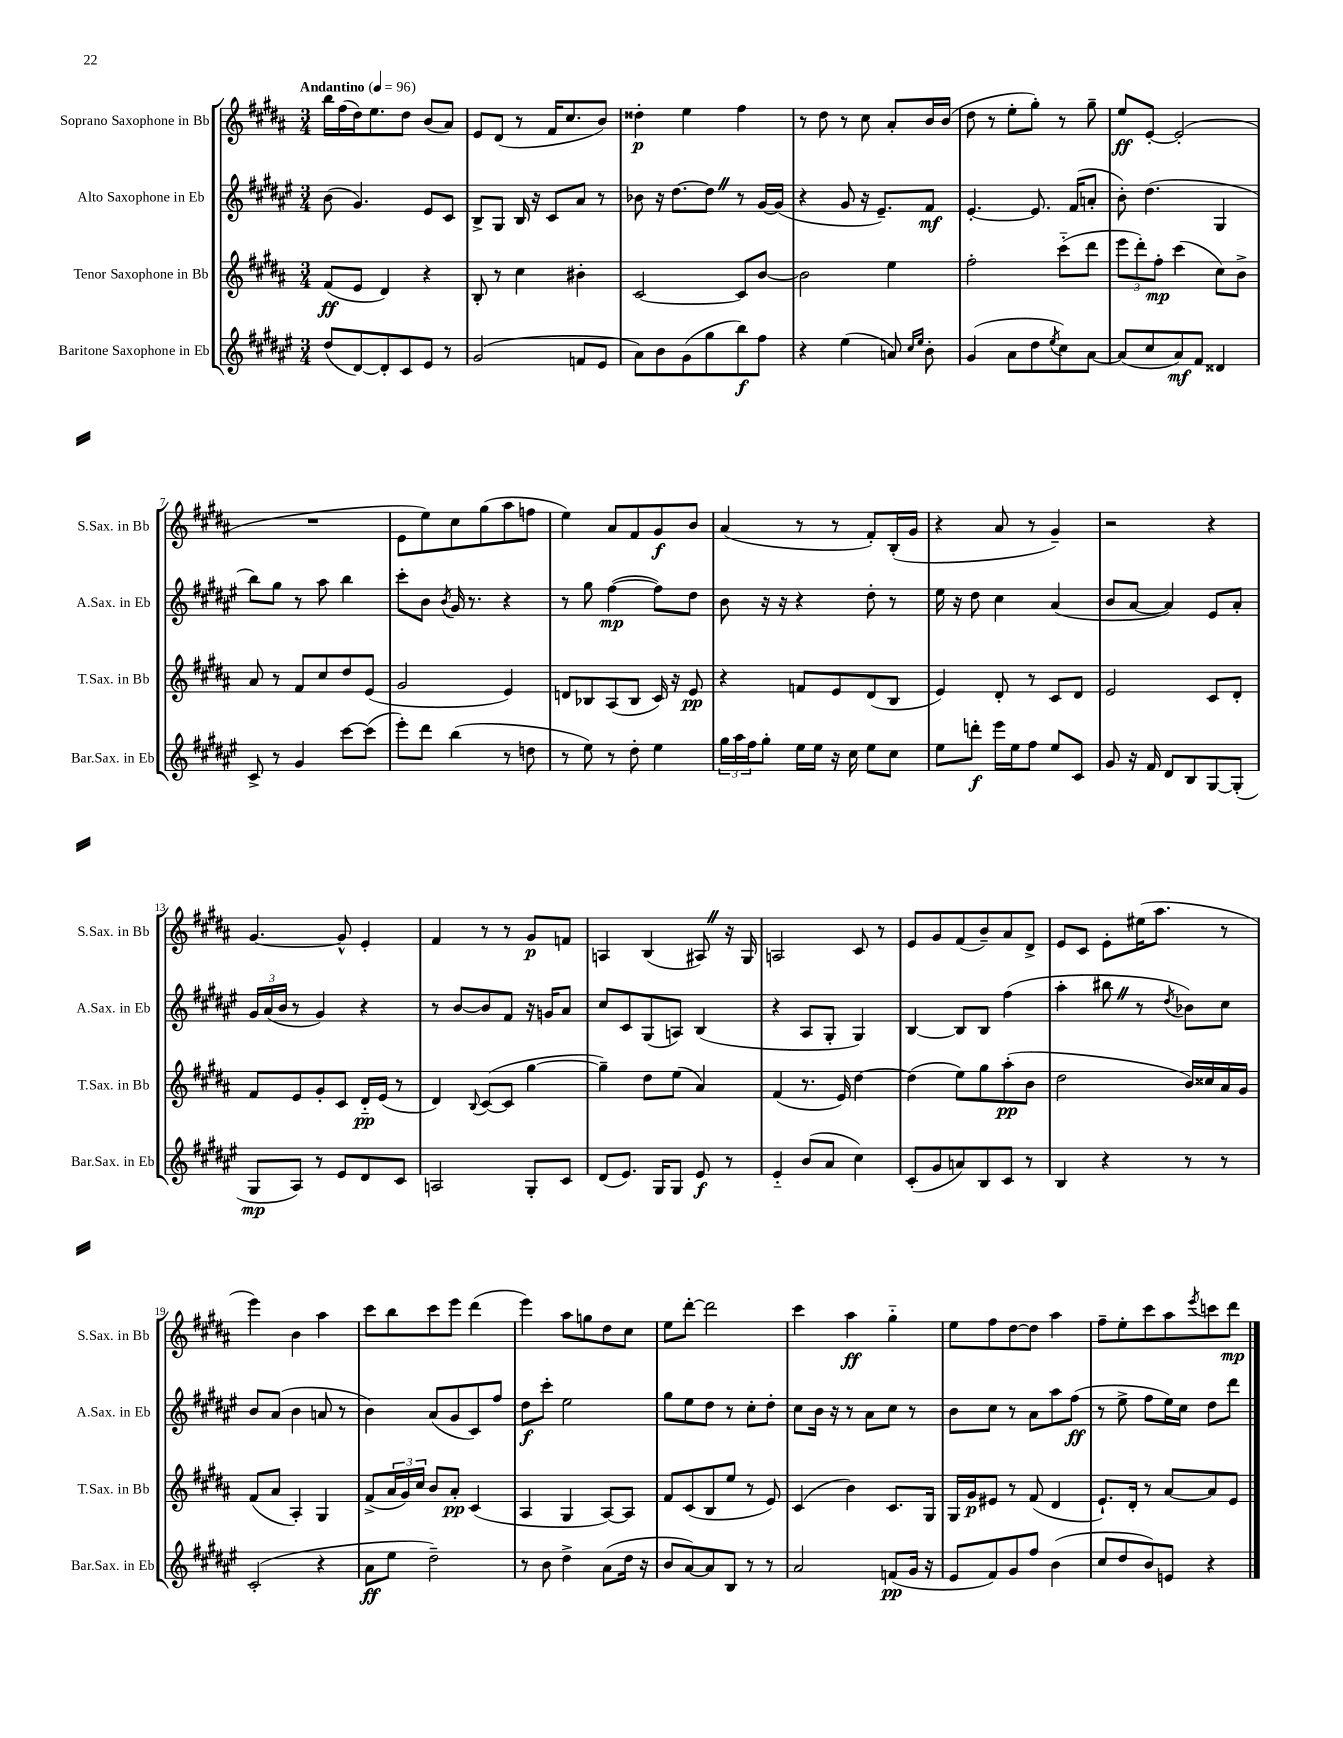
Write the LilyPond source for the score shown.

<<
\new StaffGroup <<
\new Staff = "s0" \with { instrumentName = "Soprano Saxophone in Bb" shortInstrumentName = "S.Sax. in Bb" } {
    \clef treble \key b \major \numericTimeSignature \time 3/4 \tempo "Andantino" 4 = 96
    b''16 fis''16( dis''16) e''8. dis''8 b'8( ais'8) |
    e'8 dis'8( r8 fis'16 cis''8. b'8) |
    disis''4-.\p e''4 fis''4 |
    r8 dis''8 r8 cis''8 ais'8-. b'16 b'16( |
    dis''8 r8 e''8-. gis''8-.) r8 gis''8-- |
    e''8\ff e'8~-. e'2-.( |
    R2. |
    e'8 e''8) cis''8 gis''8( ais''8 f''8 |
    e''4) ais'8 fis'8 gis'8\f b'8 |
    ais'4( r8 r8 fis'8-.) b16-.( gis'16 |
    r4 ais'8 r8 gis'4--) |
    r2 r4 |
    gis'4.~ gis'8-^ e'4-. |
    fis'4 r8 r8 gis'8\p f'8 |
    a4 b4( ais8) \once \override BreathingSign.text = \markup { \musicglyph "scripts.caesura.straight" } \breathe r16 gis16 |
    a2 cis'8 r8 |
    e'8 gis'8 fis'8( b'8--) ais'8 dis'8-> |
    e'8 cis'8 e'8-. eis''16( ais''8. r8 |
    e'''4) b'4 ais''4 |
    cis'''8 b''8 cis'''8 e'''8 dis'''4( |
    e'''4) ais''8 g''8 dis''8 cis''8 |
    e''8 dis'''8~-. dis'''2 |
    cis'''4 ais''4\ff gis''4-_ |
    e''8 fis''8 dis''8~ dis''8 ais''4 |
    fis''8-- e''8-. cis'''8 ais''8 \acciaccatura { e'''8 } c'''8 dis'''8\mp \bar "|." |
}
\new Staff = "s1" \with { instrumentName = "Alto Saxophone in Eb" shortInstrumentName = "A.Sax. in Eb" } {
    \clef treble \key fis \major \numericTimeSignature \time 3/4
    b'8( gis'4.) eis'8 cis'8 |
    b8-> gis8 b16 r16 cis'8 ais'8 r8 |
    bes'8 r16 dis''8.~ dis''8 \once \override BreathingSign.text = \markup { \musicglyph "scripts.caesura.straight" } \breathe r8 gis'16~ gis'16( |
    r4 gis'8 r16 eis'8.--) fis'8\mf |
    eis'4.~-. eis'8. fis'16( a'8-. |
    b'8-.) dis''4.( gis4 |
    b''8) gis''8 r8 ais''8 b''4 |
    cis'''8-. b'8 \acciaccatura { b'8 } gis'16 r8. r4 |
    r8 gis''8 fis''4~\mp( fis''8) dis''8 |
    b'8 r16 r16 r4 dis''8-. r8 |
    eis''16 r16 dis''8 cis''4 ais'4( |
    b'8 ais'8~ ais'4) eis'8 ais'8-. |
    \tuplet 3/2 { gis'16 ais'16( b'16 } r8 gis'4) r4 |
    r8 b'8~ b'8 fis'8 r16 g'16 ais'8 |
    cis''8 cis'8 gis8( a8) b4( |
    r4 ais8 gis8-. gis4) |
    b4~ b8 b8 fis''4( |
    ais''4-. bis''8 \once \override BreathingSign.text = \markup { \musicglyph "scripts.caesura.straight" } \breathe r8 \acciaccatura { dis''8 } bes'8) cis''8 |
    b'8 ais'8( b'4 a'8 r8 |
    b'4) ais'8( gis'8 cis'8) fis''8 |
    dis''8\f cis'''8-. eis''2 |
    gis''8 eis''8 dis''8 r8 cis''8-. dis''8-. |
    cis''8 b'16 r16 r8 ais'8 cis''8 r8 |
    b'8 cis''8 r8 ais'8 ais''8 fis''8\ff( |
    r8 eis''8-> fis''8 eis''16) cis''16 dis''8 dis'''8 \bar "|." |
}
\new Staff = "s2" \with { instrumentName = "Tenor Saxophone in Bb" shortInstrumentName = "T.Sax. in Bb" } {
    \clef treble \key b \major \numericTimeSignature \time 3/4
    fis'8\ff( e'8 dis'4) r4 |
    b8-. r8 cis''4 bis'4-. |
    cis'2~ cis'8 b'8~ |
    b'2 e''4 |
    fis''2-. cis'''8-_( dis'''8 |
    \tuplet 3/2 { e'''8 dis'''8-.) fis''8-.\mp } cis'''4( cis''8) b'8-> |
    ais'8 r8 fis'8 cis''8 dis''8 e'8( |
    gis'2 e'4) |
    d'8 bes8 ais8( bes8 cis'16) r16 e'8\pp |
    r4 f'8 e'8 dis'8( b8 |
    e'4) dis'8-. r8 cis'8 dis'8 |
    e'2 cis'8 dis'8-. |
    fis'8 e'8 gis'8-. cis'8 dis'16-_\pp e'16( r8 |
    dis'4) \appoggiatura { b8 } cis'8~( cis'8 gis''4~ |
    gis''4--) dis''8 e''8( ais'4) |
    fis'4( r8. e'16) dis''4~ |
    dis''4( e''8) gis''8 ais''8-.\pp( b'8 |
    dis''2 b'16) cisis''16 ais'16 gis'16 |
    fis'8( ais'8 ais4-.) gis4 |
    fis'8->( \tuplet 3/2 { ais'16 gis'16) cis''16 } b'8 ais'8-.\pp cis'4( |
    ais4 gis4 ais8~) ais8 |
    fis'8 cis'8( b8 e''8 r8 e'8) |
    cis'4( b'4) cis'8. gis16 |
    gis16 gis'16\p eis'8 r8 fis'8( dis'4 |
    e'8.-!) dis'16-. r8 ais'8~ ais'8 e'8 \bar "|." |
}
\new Staff = "s3" \with { instrumentName = "Baritone Saxophone in Eb" shortInstrumentName = "Bar.Sax. in Eb" } {
    \clef treble \key fis \major \numericTimeSignature \time 3/4
    dis''8( dis'8~) dis'8-. cis'8 eis'8 r8 |
    gis'2( f'8 eis'8 |
    ais'8) b'8 gis'8( gis''8 b''8\f) fis''8 |
    r4 eis''4( a'8) \grace { cis''16 eis''16 } b'8-. |
    gis'4( ais'8 dis''8 \acciaccatura { eis''8 } cis''8) ais'8~ |
    ais'8( cis''8 ais'8\mf) fis'8 disis'4 |
    cis'8-> r8 gis'4 cis'''8~ cis'''8( |
    eis'''8-.) dis'''8 b''4( r8 d''8 |
    r8 eis''8) r8 dis''8-. eis''4 |
    \tuplet 3/2 { gis''16 ais''16 fis''16 } gis''8-. eis''16 eis''16 r16 cis''16 eis''8 cis''8 |
    eis''8 d'''8-.\f eis'''16 eis''16 fis''8 eis''8 cis'8 |
    gis'8 r16 fis'16 dis'8 b8 gis8~ gis8-.( |
    gis8\mp ais8) r8 eis'8 dis'8 cis'8 |
    a2 gis8-. cis'8 |
    dis'8( eis'8.) gis16 gis8 eis'8\f r8 |
    eis'4-_ b'8( ais'8 cis''4) |
    cis'8-.( gis'8 a'8) b8 cis'8 r8 |
    b4 r4 r8 r8 |
    cis'2-.( r4 |
    ais'8\ff eis''8 dis''2--) |
    r8 b'8 dis''4-> ais'8( dis''16 r16 |
    b'8 ais'8~) ais'8 b8 r8 r8 |
    ais'2 f'8\pp( gis'16 r16 |
    eis'8 fis'8) gis'8 fis''8 b'4( |
    cis''8 dis''8 b'8) e'8 r4 \bar "|." |
}
>>
>>
